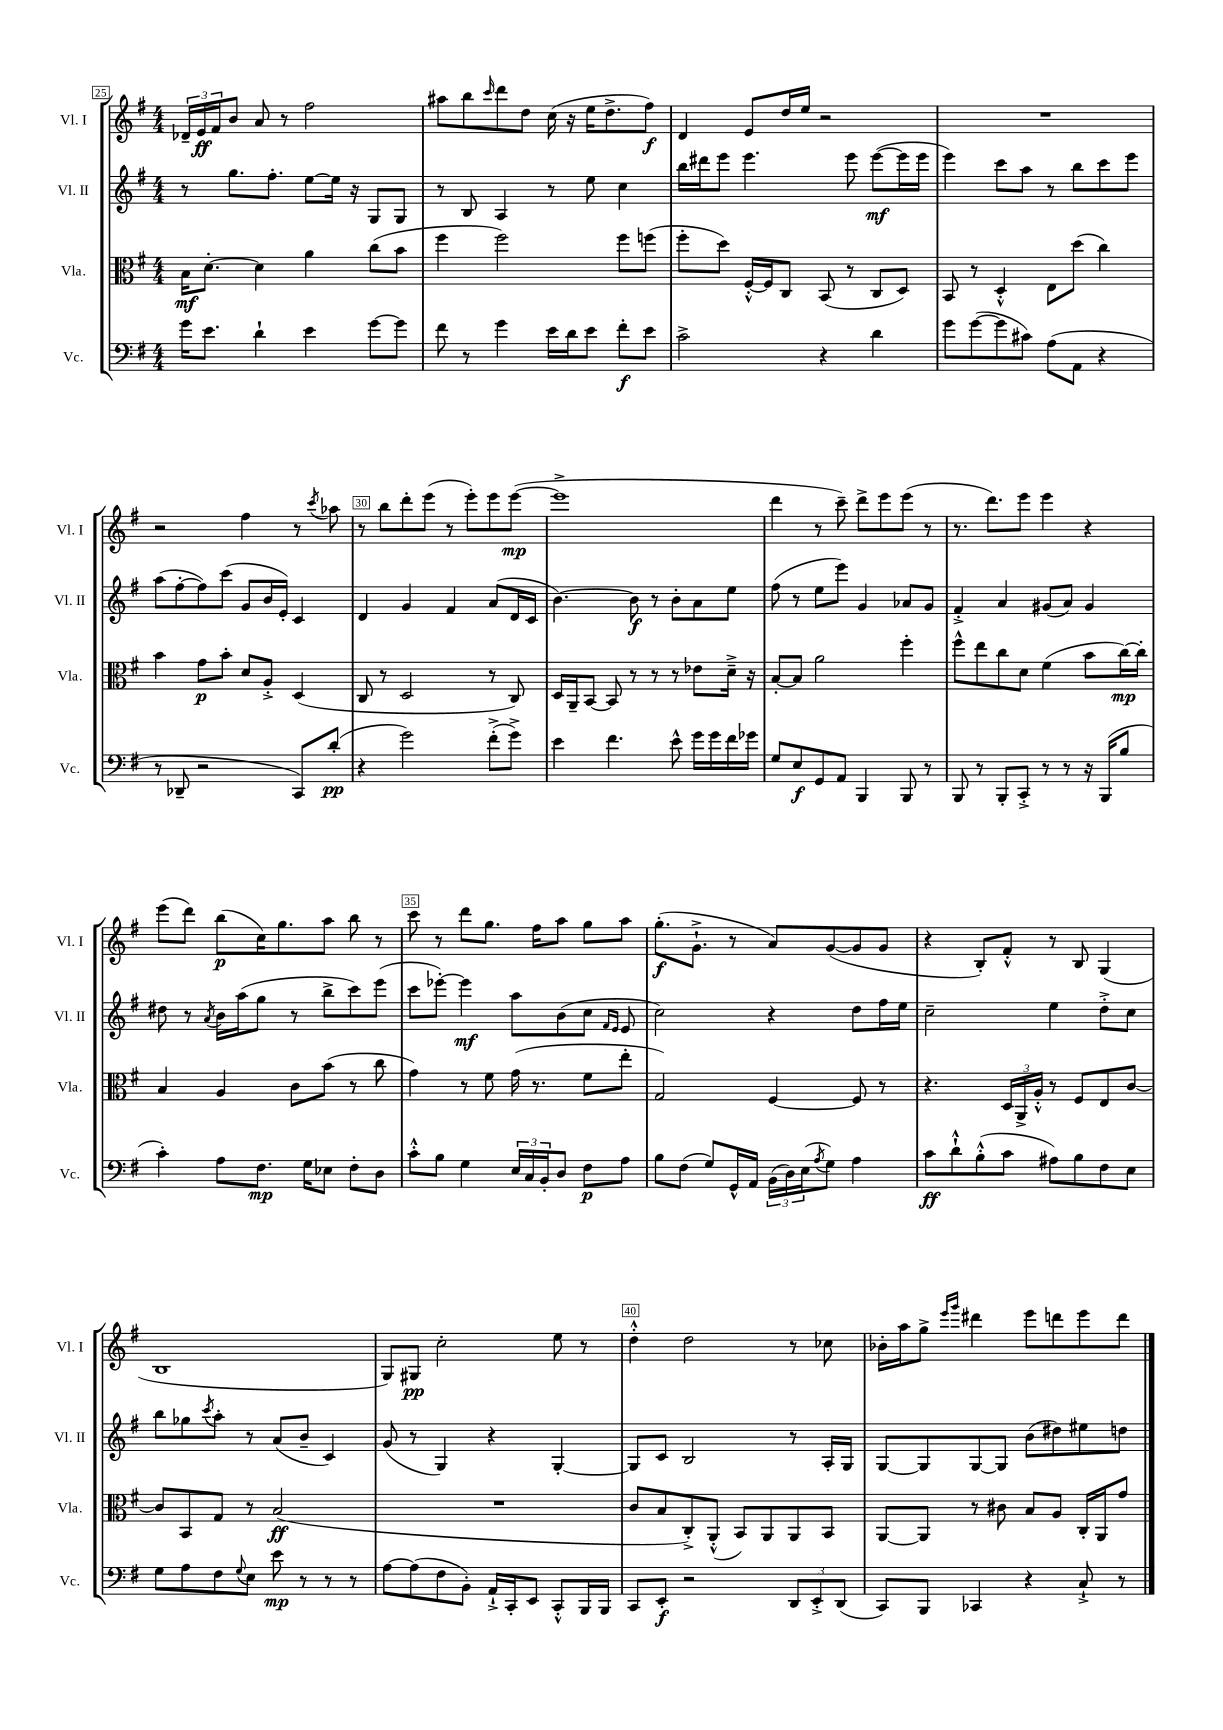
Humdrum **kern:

**kern	**kern	**kern	**kern
*staff4	*staff3	*staff2	*staff1
*clefF4	*clefC3	*clefG2	*clefG2
*k[f#]	*k[f#]	*k[f#]	*k[f#]
*M4/4	*M4/4	*M4/4	*M4/4
16g\LK	16B\LK	8r	24d-~/LL
.	.	.	24e/
8.e\J	[8.d'\J	.	.
.	.	.	24f#/J
.	.	8.gg\L	8b/J
4d`\	4d\]	.	8a/
.	.	8.ff#'\J	.
.	.	.	8r
4e\	4a\	[8ee\L	2ff#\
.	.	16ee\]Jk	.
.	.	16r	.
[8g\L	(8cc\L	8G/L	.
8g\]J	8b\J	8G/J	.
=	=	=	=
8f#\	4ff#\	8r	8aa#\L
8r	.	8B/	8bb\
.	.	.	16qqccc/
4g\	2ff#\)	4A/	8ddd\
.	.	.	8dd\J
16e\LL	.	8r	(16cc\
16d\J	.	.	16r
8e\J	.	8ee\	16ee\LK
.	.	.	8.dd^\
8f#'\L	8ff#\L	4cc\	.
8e\J	(8ff\J	.	8ff#\J)
=	=	=	=
2c^\	8ff#'\L	16bb\LL	4d/
.	.	16ddd#\J	.
.	8dd\J)	8eee\J	.
.	[16F#'^^/LL	4.eee\	8e/L
.	16F#/]J	.	.
.	8C/J	.	16dd/L
.	.	.	16ee/JJ
4r	(8BB/	.	2r
.	8r	8eee\	.
4d\	8C/L	([8eee\L	.
.	8D/J)	16eee\]L	.
.	.	16eee\JJ	.
=	=	=	=
8g\L	8BB/	4eee\)	1r
([8g\	8r	.	.
8g\]	4D'^^/	8ccc\L	.
8c#\J)	.	8aa\J	.
(8A\L	8E\L	8r	.
8AA\J	(8dd\J	8bb\L	.
4r	4cc\)	8ccc\	.
.	.	8eee\J	.
=	=	=	=
8r	4b\	(8aa\L	2r
8DD-~/	.	[8ff#'\	.
2r	8g\L	8ff#\])	.
.	8b'\J	(8ccc\J	.
.	8d/L	8g/L	4ff#\
.	8A'^/J	16b/L	.
.	.	16e'/JJ)	.
8CC/L)	(4D/	4c/	8r
.	.	.	8qccc/
(8d'/J	.	.	8aa-\
=	=	=	=
4r	8C/	4d/	8r
.	8r	.	8bb\L
2g\)	2D/	4g/	8ddd'\
.	.	.	(8eee\J
.	.	4f#/	8r
.	.	.	8eee'\L)
(8f#'^\L	8r	(8a/L	8eee\
8g^\J)	8C/)	16d/L	([8eee\J
.	.	16c/JJ	.
=	=	=	=
4e\	16D/LL	[4.b\)	1eee^]
.	16AA~/J	.	.
.	[8BB/J	.	.
4.f#\	8BB/]	.	.
.	8r	8b\]	.
.	8r	8r	.
8e^^\	8r	8b'\L	.
16g\LL	8e-\L	8a\	.
16g\	.	.	.
16f#\	16d~^\Jk	8ee\J	.
16g-\JJ	16r	.	.
=	=	=	=
8G/L	[8B'/L	(8ff#\	4ddd\
8E/	8B/]J	8r	.
8GG/	2a\	8ee\L	8r
8AA/J	.	8eee\J)	8ccc~\)
4BBB/	.	4g/	8ddd^\L
.	.	.	8eee\
8BBB/	4ff#'\	8a-/L	(8eee\J
8r	.	8g/J	8r
=	=	=	=
8BBB/	8ff#^^\L	4f#'^/	8.r
8r	8ee\	.	.
.	.	.	8.ddd\L)
8BBB'/L	8cc\	4a/	.
8CC'^/J	8d\J	.	8eee\J
8r	(4f#\	(8g#/L	4eee\
8r	.	8a/J)	.
16r	8b\L	4g#/	4r
(16BBB/LK	.	.	.
8B/J	[16cc\L)	.	.
.	16cc'\]JJ	.	.
=	=	=	=
4c'\)	4B/	8dd#\	(8eee\L
.	.	8r	8ddd\J)
.	.	8qa/	.
8A\L	4A/	16b\LL	(8bb\L
.	.	(16aa\J	.
8.F#\J	.	8gg\J	16cc\K)
.	.	.	8.gg\
.	8c\L	8r	.
16G\LK	.	.	.
8E-\J	(8b\J	8bb^\L	8aa\J
8F#'\L	8r	8ccc\)	8bb\
8D\J	8cc\	(8eee\J	8r
=	=	=	=
8c'^^\L	4g\)	8ccc\L	8ccc\
8B\J	.	[8eee-'\J)	8r
4G\	8r	4eee-\]	8ddd\L
.	8f#\	.	8.gg\J
24E/LL	(16g\	8aa\L	.
24C/	.	.	.
.	8.r	.	16ff#\LK
24BB'/J	.	.	.
8D/J	.	(8b\	8aa\J
8F#\L	8f#\L	8cc\J	8gg\L
.	.	16qqf#/LL	.
.	.	16qqe/JJ	.
8A\J	8ee'\J	8e/	8aa\J
=	=	=	=
8B\L	2G/)	2cc\)	(8.gg'\L
(8F#\J	.	.	.
.	.	.	8.g`^\J
8G/L)	.	.	.
16GG^^/L	.	.	8r
16AA/JJ	.	.	.
(24BB\LL	[4F#/	4r	8a/L)
24D\)	.	.	.
(24E\J	.	.	.
8qA/	.	.	.
8G\J)	.	.	([8g/
4A\	8F#/]	8dd\L	8g/]
.	8r	16ff#\L	8g/J
.	.	16ee\JJ	.
=	=	=	=
8c\L	4.r	2cc~\	4r
8d`^^\	.	.	.
(8B'^^\	.	.	8B'/L)
8c\J	24D/LL	.	8f#'^^/J
.	24AA^/	.	.
.	24A'^^/JJ	.	.
8A#\L)	8r	4ee\	8r
8B\	8F#/L	.	8B/
8F#\	8E/	8dd'^\L	(4G/
8E\J	[8c/J	8cc\J	.
=	=	=	=
8G\L	8c/]L	8bb\L	1B
8A\	8BB/	8gg-\	.
.	.	8qccc/	.
8F#\	8G/J	8aa'\J	.
8qqG/	.	.	.
8E\J	8r	8r	.
8e\	(2B/	(8a/L	.
8r	.	8b~/J	.
8r	.	4c/)	.
8r	.	.	.
=	=	=	=
[8A\L	1r	(8g/	8G/L)
(8A\]	.	8r	8G#/J
8F#\	.	4G/)	2cc'\
8BB'\J)	.	.	.
16AA`^/LL	.	4r	.
16CC'/J	.	.	.
8EE/J	.	.	.
8CC'^^/L	.	[4G'/	8ee\
16BBB/L	.	.	8r
16BBB/JJ	.	.	.
=	=	=	=
8CC/L	8c/L	8G/]L	4dd'^^\
8EE'/J	8B/	8c/J	.
2r	8C'^/)	2B/	2dd\
.	(8AA'^^/J	.	.
.	8BB/L)	.	.
.	8AA/	.	.
12DD/L	8AA/	8r	8r
12EE'^/	.	.	.
.	8BB/J	16A'/LL	8cc-\
(12DD/J	.	.	.
.	.	16G/JJ	.
=	=	=	=
8CC/L)	[8AA/L	[8G/L	16b-'\LL
.	.	.	16aa\J
8BBB/J	8AA/]J	8G/]	8gg^\J
.	.	.	16qqeee/LL
.	.	.	16qqggg/JJ
4CC-/	8r	[8G/	4ddd#\
.	8c#\	8G/]J	.
4r	8B/L	(8b\L	8eee\L
.	8A/J	8dd#\)	8ddd\
8C`^/	16C'/LL	8ee#\	8eee\
.	16AA/J	.	.
8r	8g/J	8dd\J	8ddd\J
==	==	==	==
*-	*-	*-	*-
